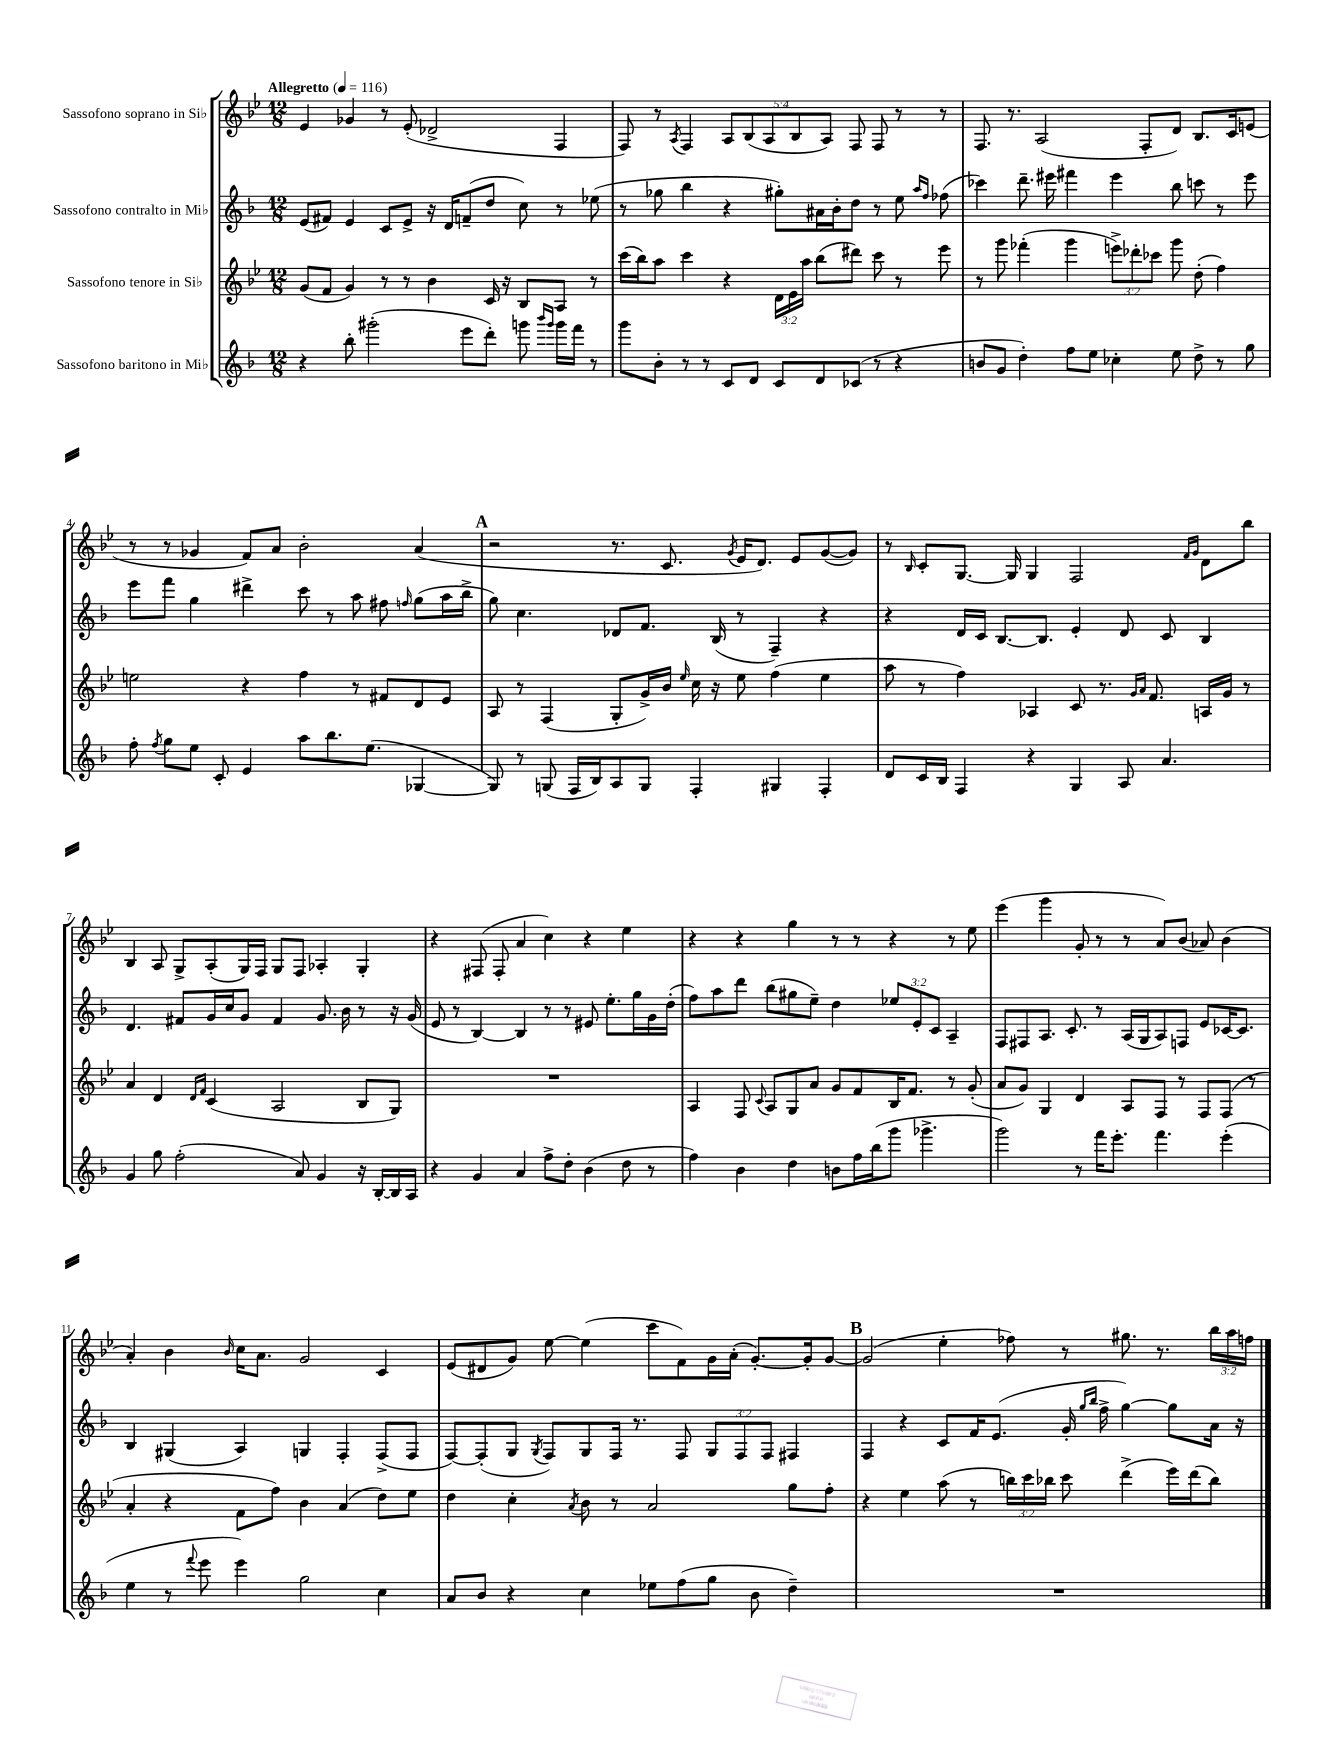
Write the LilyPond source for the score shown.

<<
\new StaffGroup <<
\new Staff = "s0" \with { instrumentName = "Sassofono soprano in Sib" } {
    \clef treble \key bes \major \numericTimeSignature \time 12/8 \override Staff.TupletNumber.text = #tuplet-number::calc-fraction-text \tempo "Allegretto" 4 = 116
    \autoBeamOff ees'4 ges'4 r8 ees'8-.( des'2-> f4 |
    f8) r8 \acciaccatura { a8 } f4 \tuplet 5/4 { a8[ bes8( a8 bes8 a8]) } f8 f8 r8 r8 |
    f8. r8. a2( f8[-. d'8]) bes8.[ c'16 e'8]( |
    r8 r8 ges'4 f'8[) a'8] bes'2-. a'4( |
    \mark \markup { \bold "A" } r2 r8. c'8. \acciaccatura { g'8 } ees'16[ d'8.]) ees'8[ g'8~( g'8]) |
    r8 \grace { bes16 } c'8[-. g8.]~ g16 g4 f2 \grace { f'16[ g'16] } d'8[ bes''8] |
    bes4 a8 g8[-> a8-.( g16) f16] g8[ f8] aes4-. g4-. |
    r4 fis8( fis8-. a'4 c''4) r4 ees''4 |
    r4 r4 g''4 r8 r8 r4 r8 ees''8 |
    ees'''4( g'''4 g'8-. r8 r8 a'8[) bes'8]( aes'8) bes'4( |
    a'4-.) bes'4 \grace { bes'16 } c''16[ a'8.] g'2 c'4 |
    ees'8[( dis'8 g'8]) ees''8~ ees''4( c'''8[ f'8) g'16 a'16]-.( g'8.[~-.) g'16-. g'8]~ |
    \mark \markup { \bold "B" } g'2( ees''4-. fes''8) r8 gis''8. r8. \tuplet 3/2 { bes''16[ a''16 f''16] } \bar "|." |
}
\new Staff = "s1" \with { instrumentName = "Sassofono contralto in Mib" } {
    \clef treble \key f \major \numericTimeSignature \time 12/8 \override Staff.TupletNumber.text = #tuplet-number::calc-fraction-text
    \autoBeamOff e'8[( fis'8]) e'4 c'8[ e'8]-> r16 d'16[ f'8--( d''8] c''8) r8 ees''8( |
    r8 ges''8 bes''4 r4 gis''8[-.) ais'16 bes'16-. d''8] r8 e''8 \grace { a''16[ f''16] } fes''8( |
    ces'''4) d'''8.-- eis'''16 fis'''4 eis'''4 bes''8 c'''8 r8 eis'''8 |
    e'''8[ f'''8] g''4 dis'''4-> c'''8 r8 a''8 fis''8 \grace { f''16 } g''8[( a''16 bes''16]-> |
    \mark \markup { \bold "A" } g''8) c''4. des'8[ f'8.] bes16( r8 f4--) r4 |
    r4 d'16[ c'16] bes8.[~ bes8.] e'4-. d'8 c'8 bes4 |
    d'4. fis'8[ g'16 c''16 g'8] fis'4 g'8. bes'16 r8 r16 g'16( |
    e'8 r8 bes4~) bes4 r8 r8 eis'8 e''8.[-. g''16 g'16 d''16]-.( |
    f''8[) a''8 d'''8] bes''8[( gis''8 e''8]--) d''4 \tuplet 3/2 { ees''8[ e'8-. c'8] } a4-- |
    f8[ fis8 a8.] c'8.-. r8 a16[( g16 a8) f8] e'8[ ces'16~ ces'8.] |
    bes4 gis4( a4) g4 f4-. f8[->( f8] |
    f8[~) f8-.( g8] \acciaccatura { g8 } f8[) g8 f16] r8. f8 \tuplet 3/2 { g8[ f8 f8] } fis4 |
    \mark \markup { \bold "B" } f4 r4 c'8[ f'16 e'8.]( g'16-. \grace { g''16[ bes''16] } f''16-> g''4~) g''8[ a'16] r16 \bar "|." |
}
\new Staff = "s2" \with { instrumentName = "Sassofono tenore in Sib" } {
    \clef treble \key bes \major \numericTimeSignature \time 12/8 \override Staff.TupletNumber.text = #tuplet-number::calc-fraction-text
    \autoBeamOff g'8[( f'8] g'4) r8 r8 bes'4 c'16 r16 bes8[ a8] r8 |
    c'''16[( bes''16) a''8] c'''4 r4 \tuplet 3/2 { d'16[ ees'16 a''16] } bes''8[( dis'''8]) c'''8 r8 ees'''8 |
    r8 g'''8 fes'''4-.( g'''4 \tuplet 3/2 { e'''8[->) des'''8-. ces'''8] } g'''8 d''8-.( f''4) |
    e''2 r4 f''4 r8 fis'8[ d'8 ees'8] |
    \mark \markup { \bold "A" } a8 r8 f4( g8[-. g'16->) bes'16] \grace { ees''16 } c''16 r16 ees''8 f''4( ees''4 |
    a''8 r8 f''4) aes4 c'8 r8. \grace { g'16[ a'16] } f'8. a16[ g'16] r8 |
    a'4 d'4 \grace { d'16[ f'16] } c'4( a2 bes8[ g8]) |
    R1. |
    a4 f8 \appoggiatura { c'8 } a8[ g8 a'8] g'8[ f'8 bes16 f'8.] r8 g'8-.( |
    a'8[ g'8]) g4 d'4 a8[ f8] r8 f8[ f8]( r8 |
    a'4-. r4 f'8[ f''8]) bes'4 a'4( d''8[) ees''8] |
    d''4 c''4-. \acciaccatura { a'8 } bes'8 r8 a'2 g''8[ f''8]-. |
    \mark \markup { \bold "B" } r4 ees''4 a''8( r8 \tuplet 3/2 { b''16[) c'''16 bes''16] } c'''8 d'''4->( ees'''16[) d'''16( bes''8]) \bar "|." |
}
\new Staff = "s3" \with { instrumentName = "Sassofono baritono in Mib" } {
    \clef treble \key f \major \numericTimeSignature \time 12/8
    \autoBeamOff r4 bes''8-. gis'''2-.( e'''8[ d'''8]-.) g'''8 \grace { bes'''16[ g'''16] } g'''16[ f'''16] r8 |
    g'''8[ bes'8]-. r8 r8 c'8[ d'8] c'8[ d'8 ces'8]( r8 r4 |
    b'8[ g'8] d''4-.) f''8[ e''8] ces''4-. e''8 d''8-> r8 g''8 |
    f''8-. \acciaccatura { f''8 } g''8[ e''8] c'8-. e'4 a''8[ bes''8. e''8.]( ges4~ |
    \mark \markup { \bold "A" } ges8) r8 g8( f16[ bes16) a8 g8] f4-. gis4 f4-. |
    d'8[ c'16 bes16] f4 r4 g4 a8 a'4. |
    g'4 g''8 f''2-.( a'8) g'4 r16 bes16[~-. bes16 a16] |
    r4 g'4 a'4 f''8[-> d''8]-. bes'4( d''8 r8 |
    f''4) bes'4 d''4 b'8[ f''16 bes''16( g'''8] ges'''4.-> |
    g'''2) r8 f'''16[ e'''8.]-. f'''4. e'''4-.( |
    e''4 r8 \appoggiatura { f'''8 } e'''8 e'''4) g''2 c''4 |
    a'8[ bes'8] r4 c''4 ees''8[ f''8( g''8] bes'8 d''4--) |
    \mark \markup { \bold "B" } R1. \bar "|." |
}
>>
>>
